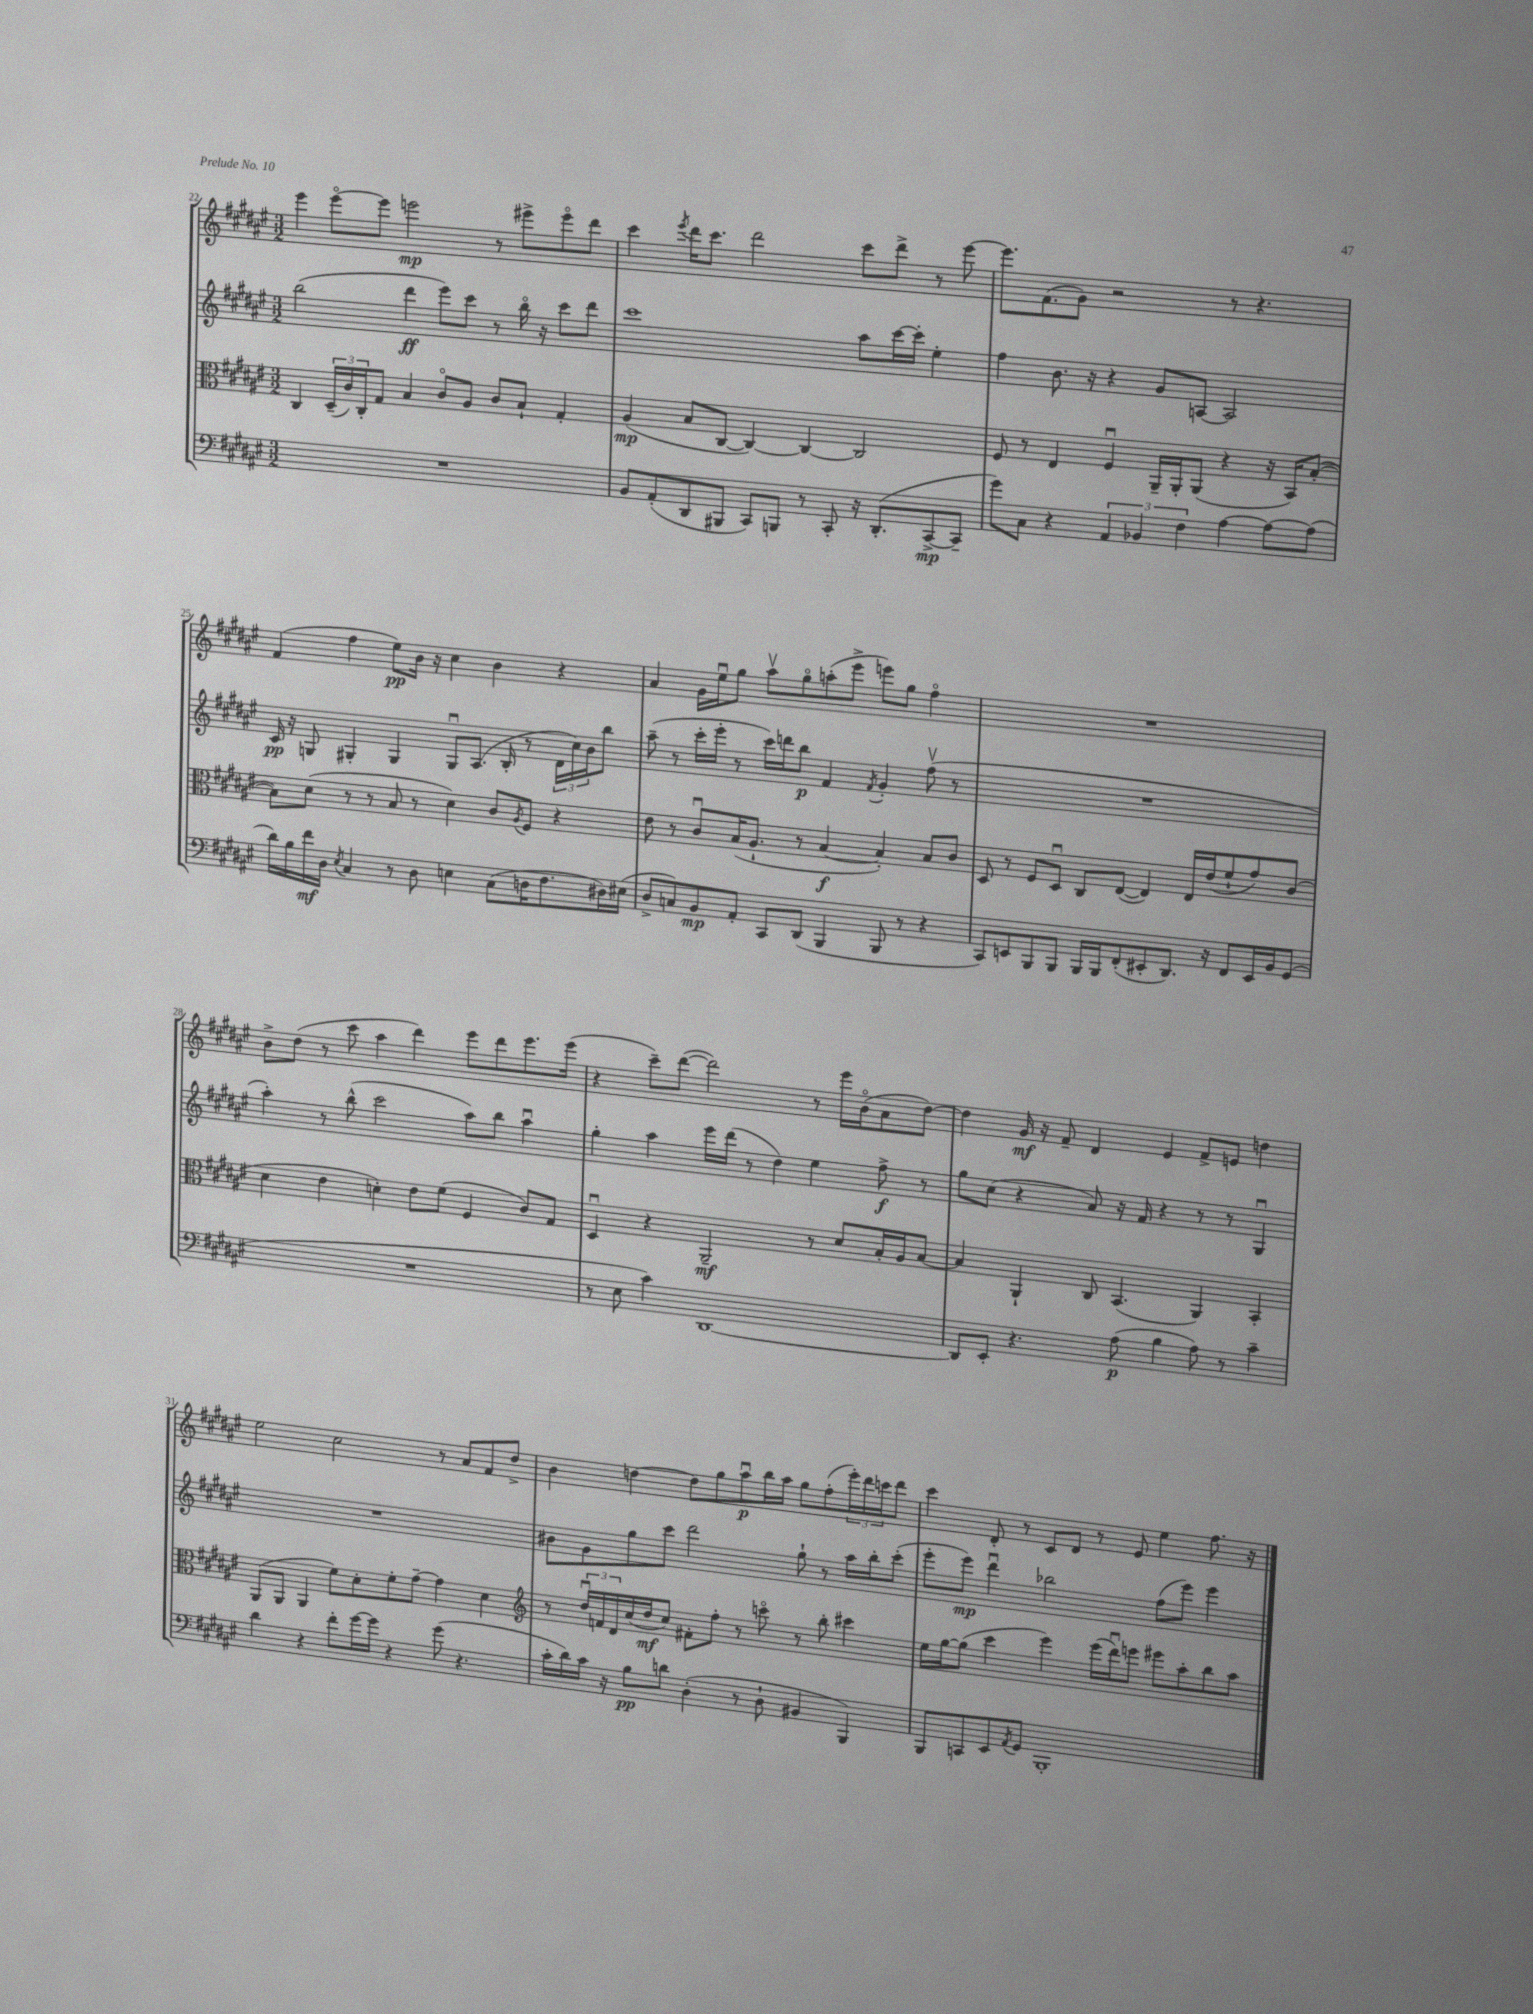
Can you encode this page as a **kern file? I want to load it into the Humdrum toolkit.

**kern	**kern	**kern	**kern
*staff4	*staff3	*staff2	*staff1
*clefF4	*clefC3	*clefG2	*clefG2
*k[f#c#g#d#a#e#]	*k[f#c#g#d#a#e#]	*k[f#c#g#d#a#e#]	*k[f#c#g#d#a#e#]
*M3/2	*M3/2	*M3/2	*M3/2
1.r	4C#	(2bb	4eee#
.	(24D#~	.	[8eee#o
.	24c#)	.	.
.	24C#'	.	.
.	8G#	.	8eee#]
.	4B	4ddd#	2eee
.	8c#o	8eee#)	.
.	8A#	8ccc#	.
.	8c#	8r	8r
.	8B`	16bbo	8eee#^
.	.	16r	.
.	4G#'	8ccc#	8eee#o
.	.	8ddd#	8ddd#
=	=	=	=
8BB	(4A#	1ccc#	4ccc#
(8AA#'	.	.	.
.	.	.	8qeee#
8DD#	8B	.	16ddd#
.	.	.	8.ccc#
8BBB#	[8C#	.	.
8CC#)	4C#_)	.	2ddd#
8BBB	.	.	.
8r	4C#_	.	.
8CC#'	.	.	.
16r	2C#]	8aa#	8ccc#
(8.DD#'	.	.	.
.	.	[16ccc#	8ddd#^
.	.	16ccc#']	.
[8CC#^	.	4ee#'	8r
8CC#~]	.	.	[8eee#
=	=	=	=
8g#)	8F#	4ff#	8.eee#]
8C#	8r	.	.
.	.	.	(8.f#
4r	4E#	8.b	.
.	.	.	8g#)
.	.	16r	.
6AA#	4F#u	4r	2r
6BB-	.	.	.
.	16AA#~	8g#	.
.	16AA#'	.	.
6F#	.	.	.
.	(8AA#	[8A	.
[4A#	4r	2A]	8r
.	.	.	4.r
8A#_	16r	.	.
.	16BB)	.	.
(8A#]	([8B'	.	.
=	=	=	=
16d#)	8B])	16c#	(4f#
16B	.	16r	.
16f#	(8d#	8G	.
16D#	.	.	.
8qE#	.	.	.
4C#	8r	4G#'	4ff#
.	8r	.	.
8r	8B	4G#	8ee#)
8D#	8r	.	16b
.	.	.	16r
4E	4d#)	8G#u	4cc#
.	.	(8.A#	.
(8C#	8c#	.	4b
.	.	16B'	.
.	8qA#	.	.
16D	8F#	8r	.
8.F#	.	.	.
.	4r	24d#	4r
.	.	24cc#)	.
.	.	24b	.
16D#)	.	8bb	.
(16E#	.	.	.
=	=	=	=
8D#^	8e#	(8aa#~	4a#
8C)	8r	8r	.
8BB	8c#u	16ccc#'	16g#
.	.	16eee#'	16ee#u
8AA#'	(16B	8r	8gg#
.	8.A#`	.	.
8CC#	.	16ccc#)	8aa#v
.	.	16ddd	.
(8DD#	8r	8bb	8gg#o
4BBB	[4B	4f#	(8aa'
.	.	.	8eee#^
.	.	8qf#	.
8BBB	4B'])	4g#'	8eee)
8r	.	.	8gg#
4r	8B	(8ff#v	4ff#o
.	8c#	8r	.
=	=	=	=
8CC#)	8D#	1.r	1.r
8EE	8r	.	.
8BBB	8F#	.	.
8BBB	8D#u	.	.
16BBB	8C#	.	.
16BBB	.	.	.
(8FF#'	([8E#	.	.
8EE#'	4E#])	.	.
8.DD#)	.	.	.
.	16E#	.	.
16r	(16e#	.	.
8FF#	8f#`	.	.
16EE#	8g#)	.	.
16BB	.	.	.
(8GG#	(8c#	.	.
=	=	=	=
1.r	4d#	4aa#')	8b^
.	.	.	(8dd#
.	4e#	8r	8r
.	.	(8bb^^	8ccc#
.	4d')	2ccc#	4aa#
.	8e#	.	4ddd#)
.	(8f#	.	.
.	4F#	8aa#)	8eee#
.	.	8bb	8ddd#
.	8c#)	4aa#u	8.eee#
.	8G#	.	.
.	.	.	(16eee#
=	=	=	=
8r	4D#u	4gg#'	4r
8E#	.	.	.
4c#)	4r	4aa#	8ccc#~)
.	.	.	([8ddd#
[1DD#	2AA#~	16eee#	2ddd#])
.	.	(16ddd#	.
.	.	8r	.
.	.	4dd#)	.
.	8r	4ee#	8r
.	8d#	.	16eee#
.	.	.	(16bo
.	16B'	8ff#^	8a#
.	16A#	.	.
.	[8B	8r	[8dd#)
=	=	=	=
8DD#]	4B]	8gg#	4dd#]
8EE#'	.	(8cc#	.
4.r	4AA#`	4r	16g#
.	.	.	16r
.	.	.	8f#~
.	8C#	8a#)	4d#
(8A#	(4.BB	16r	.
.	.	16f#	.
4B	.	4r	4e#
8A#)	4AA#)	8r	8f#^
8r	.	8r	8e
4c#~	4BB'	4G#u	4dd
=	=	=	=
4d#	(8AA#	1.r	2ee#
.	8AA#	.	.
4r	4AA#	.	.
8f#'	8f#)	.	2cc#
[16g#	8d#'	.	.
16g#]	.	.	.
4r	8f#'	.	.
.	[8g#~	.	.
(8g#	4g#]	.	8r
4.r	.	.	8a#
.	4d#	.	8f#
.	.	.	8dd#^
=	=	=	=
*	*clefG2	*	*
16c#'	8r	8b#	4b
16d#)	.	.	.
16c#	24dd#u	8g#	.
.	24f	.	.
16r	.	.	.
.	24d#	.	.
8B	(16cc#	8gg#	[4dd
.	16dd#	.	.
8d	8cc#)	8ccc#	.
(4D#'	8f#'	2ddd#	8dd]
.	8ff#'	.	8gg#
8r	8r	.	8aa#u
8D#`	8ccco	.	16bb
.	.	.	16aa#
4BB#	8r	8gg#`	8gg#
.	8bb'	8r	(8ff#'
4BBB)	4ccc#	16aa#	24eee#')
.	.	.	24ddd#
.	.	16bb'	.
.	.	.	24ccc
.	.	(8ccc#'	8ddd#
=	=	=	=
8BBB	16ee#	8eee#'	4ccc#
.	[16gg#	.	.
8CC	(8gg#]	8eee#)	.
8EE#	4ccc#	4ddd#u	8d#'
8qAA#	.	.	.
8GG#	.	.	8r
1BBB'	4eee#)	2bb-	8c#
.	.	.	8d#
.	(16eee#	.	8r
.	16ddd#u)	.	.
.	8eee	.	8e#
.	8eee#	(8ff#	4ee#
.	8aa#'	8eee#)	.
.	8bb	4eee#	8.ff#
.	8aa#	.	.
.	.	.	16r
==	==	==	==
*-	*-	*-	*-
